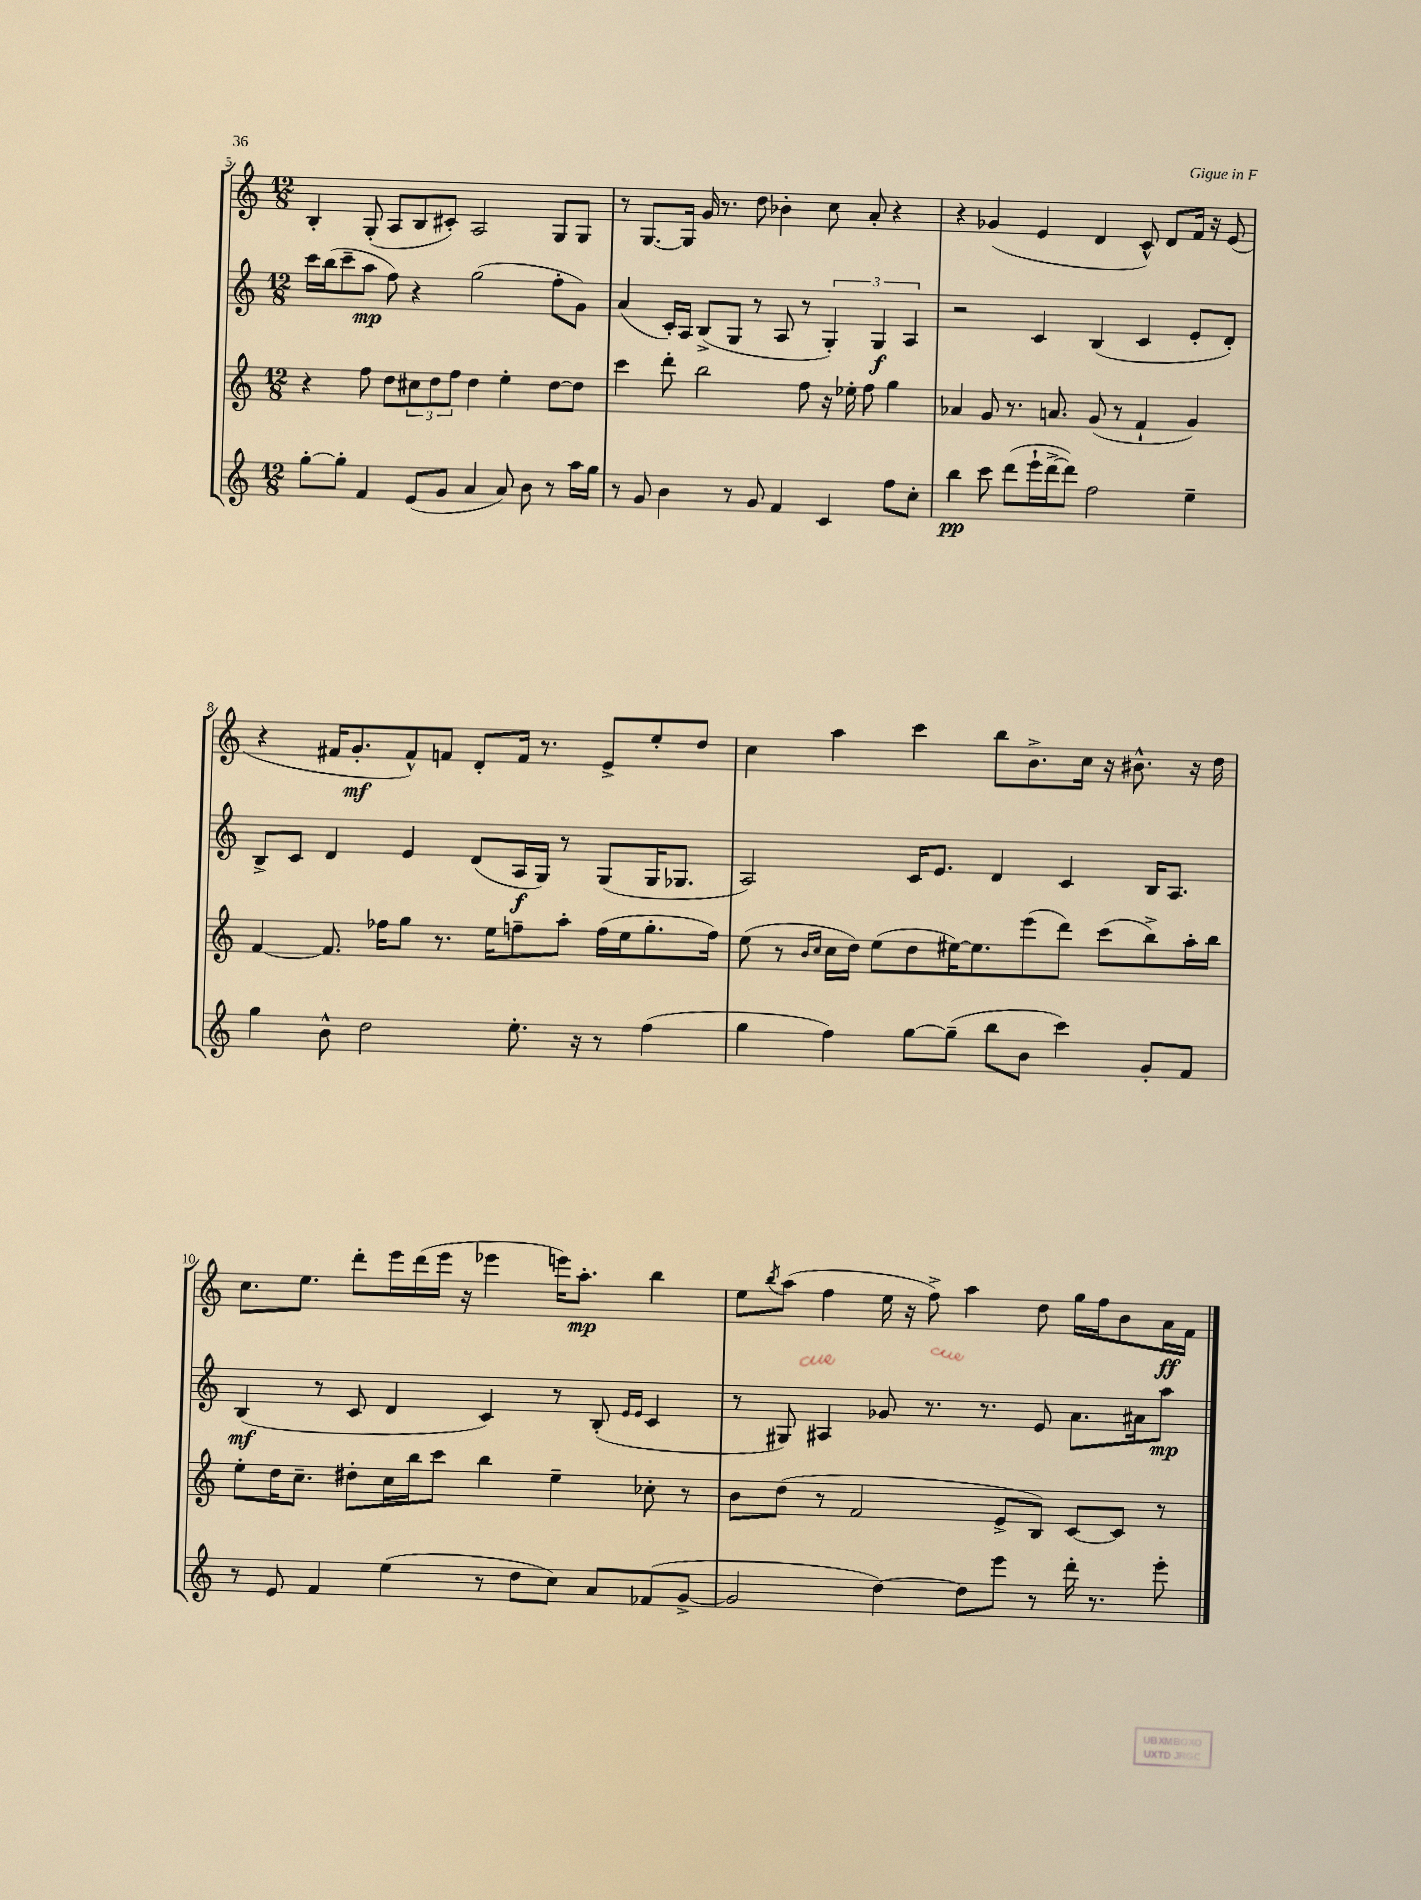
<<
\new StaffGroup <<
\new Staff = "s0" {
    \clef treble \key c \major \numericTimeSignature \time 12/8
    b4-. g8-.( a8 b8 cis'8-.) a2 g8 g8 |
    r8 g8.~ g16 g'16 r8. d''8 bes'4-. c''8 a'8-. r4 |
    r4 ges'4( e'4 d'4 c'8-^) d'8 f'16 r16 e'8( |
    r4 fis'16 g'8.-.\mf fis'8-^) f'8 d'8-. f'16 r8. e'8-> e''8-. d''8 |
    c''4 a''4 c'''4 b''8 b'8.-> c''16 r16 bis'8.-^ r16 d''16 |
    c''8. e''8. d'''8-. e'''16 d'''16( e'''16 r16 ees'''4 e'''16) a''8.-.\mp b''4 |
    e''8 \acciaccatura { b''8 } a''8( f''4 e''16 r16 f''8->) a''4 d''8 g''16 f''16 b'8 a'16\ff f'16 \bar "|." |
}
\new Staff = "s1" {
    \clef treble \key c \major \numericTimeSignature \time 12/8
    c'''16 b''16( c'''8-- a''8\mp f''8) r4 g''2( f''8-. g'8) |
    a'4( c'16-.) a16 b8->( g8 r8 a8 r8 \tuplet 3/2 { g4-.) g4\f a4 } |
    r2 c'4 b4( c'4 e'8-. d'8-.) |
    b8-> c'8 d'4 e'4 d'8( a16\f g16) r8 g8( g16 ges8. |
    a2) c'16 e'8. d'4 c'4 b16 a8. |
    b4\mf( r8 c'8 d'4 c'4) r8 b8-.( \grace { e'16 e'16 } c'4 |
    r8 gis8) ais4 ges'8 r8. r8. e'8 a'8. ais'16 a''8\mp \bar "|." |
}
\new Staff = "s2" {
    \clef treble \key c \major \numericTimeSignature \time 12/8
    r4 f''8 d''8 \tuplet 3/2 { cis''8 d''8 f''8 } d''4 e''4-. d''8~ d''8 |
    c'''4 d'''8-. b''2 f''8 r16 ees''16-. f''8 g''4 |
    aes'4 g'8 r8. a'8. g'8( r8 f'4-! g'4) |
    f'4~ f'8. fes''16 g''8 r8. e''16 f''8-- a''8-. f''16( e''16 g''8.-. f''16) |
    e''8( r8 \grace { b'16 c''16 } c''16 d''16) e''8( d''8 eis''16~) eis''8. e'''8( d'''8) c'''8( b''8->) a''16-. b''16 |
    e''8-. d''16 c''8.-- dis''8-. c''16 b''16 c'''8 b''4 e''4-- ces''8-. r8 |
    b'8 d''8( r8 f'2 e'8-> b8) c'8~ c'8 r8 \bar "|." |
}
\new Staff = "s3" {
    \clef treble \key c \major \numericTimeSignature \time 12/8
    g''8~-. g''8-. f'4 e'8( g'8 a'4 a'8) b'8 r8 a''16 g''16 |
    r8 g'8 b'4 r8 g'8 f'4 c'4 f''8 c''8-. |
    b''4\pp c'''8 d'''8( e'''16-! d'''16~-> d'''8) f''2 e''4-- |
    g''4 b'8-^ d''2 e''8.-. r16 r8 f''4( |
    g''4 f''4) g''8~ g''8--( b''8 b'8 c'''4) g'8-. f'8 |
    r8 e'8 f'4 e''4( r8 d''8 c''8) a'8 fes'8( g'8~-> |
    g'2 d''4~) d''8 e'''8 r8 d'''16-. r8. e'''8-. \bar "|." |
}
>>
>>
\layout { \context { \Score currentBarNumber = #5 } }
